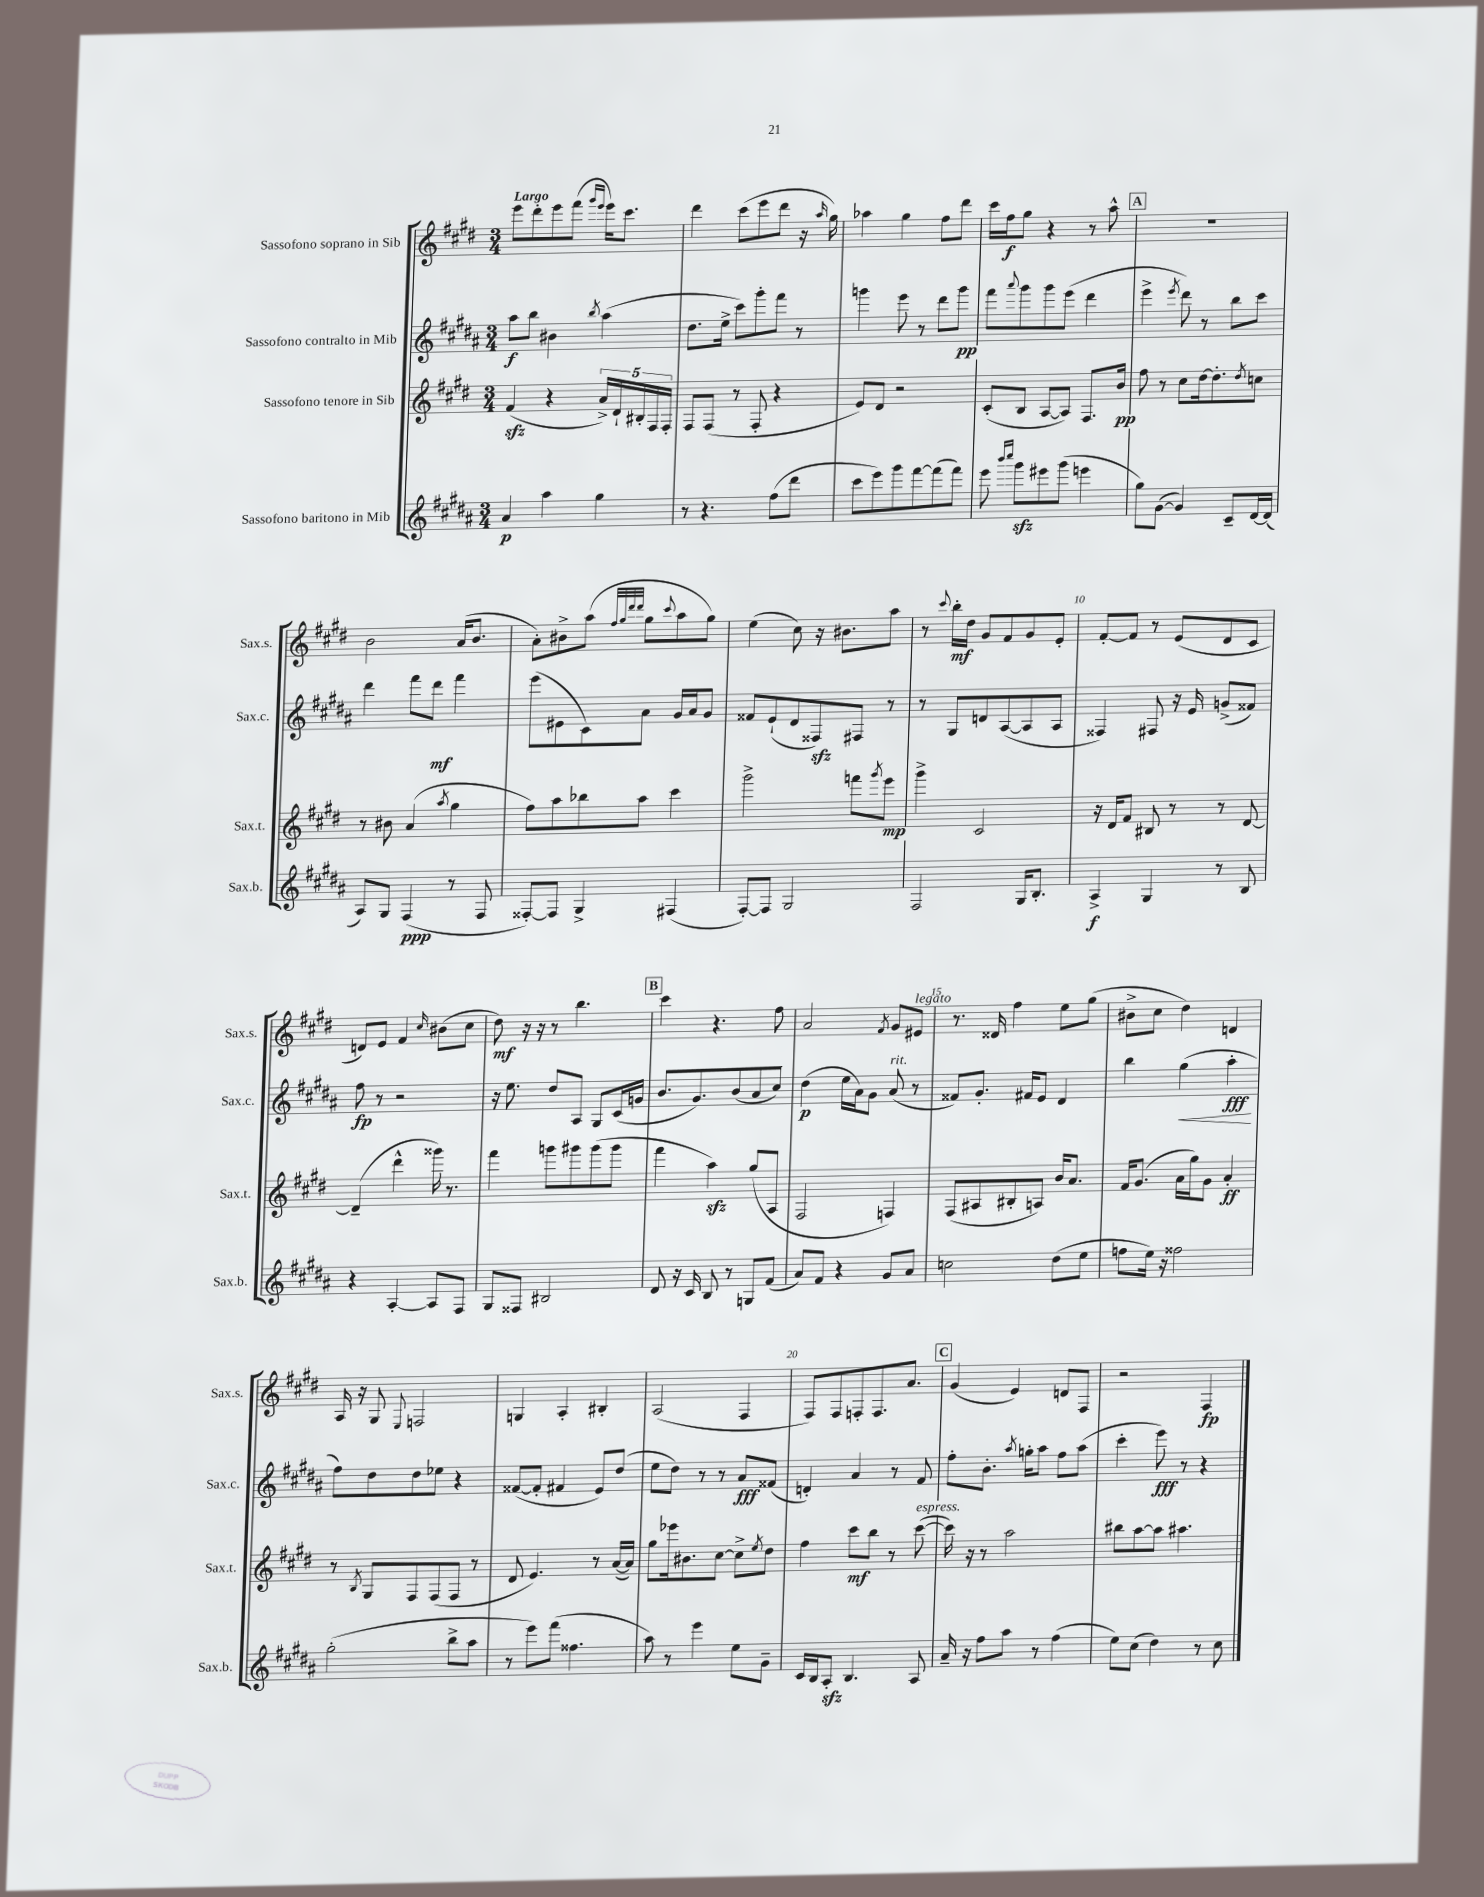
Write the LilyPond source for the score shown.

<<
\new StaffGroup <<
\new Staff = "s0" \with { instrumentName = "Sassofono soprano in Sib" shortInstrumentName = "Sax.s." } {
    \clef treble \key e \major \numericTimeSignature \time 3/4 \tempo "Largo"
    e'''8 dis'''8-. e'''8 fis'''8( \grace { gis'''16 e'''16 } e'''16) cis'''8. |
    dis'''4 cis'''8( e'''8 dis'''8 r16 \grace { a''16 } gis''16) |
    aes''4 gis''4 fis''8 dis'''8 |
    cis'''16 fis''16\f gis''8 r4 r8 a''8-^ |
    \mark \markup { \box "A" } R2. |
    b'2 a'16( b'8. |
    a'8-.) bis'8-> a''8( \grace { fis''32 gis''32 dis'''32 dis'''32 } gis''8 \appoggiatura { cis'''8 } a''8 gis''8) |
    e''4( cis''8) r16 bis'8. a''8 |
    r8 \appoggiatura { cis'''8 } b''16-.\mf dis''16 gis'8 fis'8 gis'8 e'8-. |
    fis'8~-. fis'8 r8 e'8( dis'8 cis'8 |
    d'8) e'8 fis'4 \grace { cis''16 } bis'8( cis''8 |
    dis''8\mf) r16 r16 r8 b''4. |
    \mark \markup { \box "B" } cis'''4 r4. fis''8 |
    a'2 \acciaccatura { fis'8 } gis'8 eis'8^\markup { \italic "legato" } |
    r8. disis'16 fis''4 e''8 gis''8( |
    bis'8-> cis''8 dis''4) d'4 |
    a16 r16 gis8 \appoggiatura { e8 } f2 |
    g4 a4-. bis4-. |
    a2( fis4 |
    fis8) fis8 f8-. f8. a'8. |
    \mark \markup { \box "C" } gis'4( e'4) d'8 fis8 |
    r2 fis4\fp \bar "|." |
}
\new Staff = "s1" \with { instrumentName = "Sassofono contralto in Mib" shortInstrumentName = "Sax.c." } {
    \clef treble \key b \major \numericTimeSignature \time 3/4
    ais''8\f b''8 bis'4 \acciaccatura { b''8 } ais''4( |
    dis''8. e''16-> cis'''8) gis'''8-. fis'''8 r8 |
    g'''4 e'''8 r8 dis'''8 g'''8\pp |
    fis'''8 \appoggiatura { ais'''8 } gis'''8 gis'''8 e'''8( dis'''4 |
    \mark \markup { \box "A" } e'''4-> \acciaccatura { e'''8 } dis'''8) r8 b''8 cis'''8 |
    dis'''4 fis'''8 dis'''8\mf fis'''4 |
    e'''8( eis'8 cis'8) ais'8 gis'16 ais'16 gis'8 |
    fisis'8 e'8-!( dis'8 fisis8\sfz) fis8 r8 |
    r8 gis8 d'8 ais8~( ais8 ais8 |
    fisis4) fis8 r16 e'16 g'8->( fisis'8) |
    fis''8\fp r8 r2 |
    r16 e''8. dis''8 ais8 gis8 cis'16( g'16 |
    \mark \markup { \box "B" } b'8. gis'8.) b'8( ais'8 cis''8) |
    dis''4\p( e''16 ais'16) gis'8 ais'8^\markup { \italic "rit." }( r8 |
    fisis'8) gis'8.-. fis'16 e'8 dis'4 |
    b''4 gis''4\<( ais''4-.\fff\! |
    fis''8) dis''8 dis''8 ees''8 r4 |
    fisis'8~( fisis'8-. fis'4 e'8) dis''8( |
    e''8 dis''8) r8 r8 ais'8\fff fisis'8( |
    d'4-.) ais'4 r8 fis'8 |
    \mark \markup { \box "C" } fis''8-. b'8.-. \acciaccatura { ais''8 } g''16-. ais''8 fis''8 ais''8( |
    cis'''4-. e'''8\fff) r8 r4 \bar "|." |
}
\new Staff = "s2" \with { instrumentName = "Sassofono tenore in Sib" shortInstrumentName = "Sax.t." } {
    \clef treble \key e \major \numericTimeSignature \time 3/4
    fis'4\sfz( r4 \tuplet 5/4 { a'16->) dis'16-! bis16-. fis16 fis16-. } |
    fis8 fis8( r8 fis8-. r4 |
    e'8) dis'8 r2 |
    cis'8-.( b8 a8~ a8) fis8. b'16\pp |
    \mark \markup { \box "A" } fis''8 r8 cis''8 dis''16~ dis''8.-. \acciaccatura { dis''8 } c''8 |
    r8 bis'8 a'4( \acciaccatura { a''8 } gis''4 |
    fis''8) a''8 bes''8 a''8 cis'''4 |
    gis'''2-> f'''8 \acciaccatura { gis'''8 } e'''8\mp |
    gis'''4-> cis'2 |
    r16 dis'16 fis'8 bis8 r8 r8 dis'8~ |
    dis'4--( dis'''4-^ gisis'''16) r8. |
    fis'''4 g'''8 gis'''8 gis'''8( gis'''8 |
    \mark \markup { \box "B" } fis'''4 a''4\sfz) gis''8( a8 |
    fis2 f4) |
    fis8( ais8 bis8-. a8) b'16 a'8. |
    fis'16 gis'8.( a'16 gis''16) gis'8 a'4-.\ff |
    r8 \acciaccatura { b8 } gis8 fis8 fis8( fis8 r8 |
    dis'8 e'4.) r8 a'16~( a'16) |
    gis''8 ees'''16 bis'8. cis''8~ cis''8-> \acciaccatura { e''8 } dis''8 |
    fis''4 cis'''8\mf b''8 r8 cis'''8~^\markup { \italic "espress." }( |
    \mark \markup { \box "C" } cis'''16) r16 r8 a''2 |
    bis''8 a''8~ a''8 ais''4. \bar "|." |
}
\new Staff = "s3" \with { instrumentName = "Sassofono baritono in Mib" shortInstrumentName = "Sax.b." } {
    \clef treble \key b \major \numericTimeSignature \time 3/4
    ais'4\p ais''4 gis''4 |
    r8 r4. fis''8( dis'''8 |
    cis'''8 e'''8) gis'''8 fis'''8~ fis'''8( fis'''8) |
    e'''8 \grace { b'''16 cis''''16 } gis'''8\sfz eis'''8 gis'''8( e'''4 |
    \mark \markup { \box "A" } gis''8) gis'8~( gis'4) cis'8-- dis'16~ dis'16( |
    ais8) gis8 fis4\ppp( r8 fis8 |
    fisis8~-.) fisis8 gis4-> fis4( |
    fis8~-.) fis8 gis2 |
    fis2 gis16 b8.-. |
    ais4->\f gis4 r8 b8 |
    r4 ais4~-. ais8 fis8 |
    gis8 fisis8 bis2 |
    \mark \markup { \box "B" } dis'8 r16 cis'16 b8 r8 g8 fis'8( |
    ais'8) fis'8 r4 gis'8 ais'8 |
    c''2 dis''8( e''8 |
    f''8 e''16) r16 fisis''2 |
    gis''2-.( b''8-> ais''8 |
    r8 e'''8) fis'''8( fisis''4. |
    ais''8) r8 e'''4 e''8 gis'8-- |
    cis'16 b16 ais8-.\sfz b4. ais8 |
    \mark \markup { \box "C" } ais'16-- r16 fis''8 ais''8 r8 fis''4( |
    e''8) cis''8( dis''4) r8 cis''8 \bar "|." |
}
>>
>>
\layout { \context { \Score \override BarNumber.break-visibility = ##(#f #t #t) barNumberVisibility = #(every-nth-bar-number-visible 5) } }
